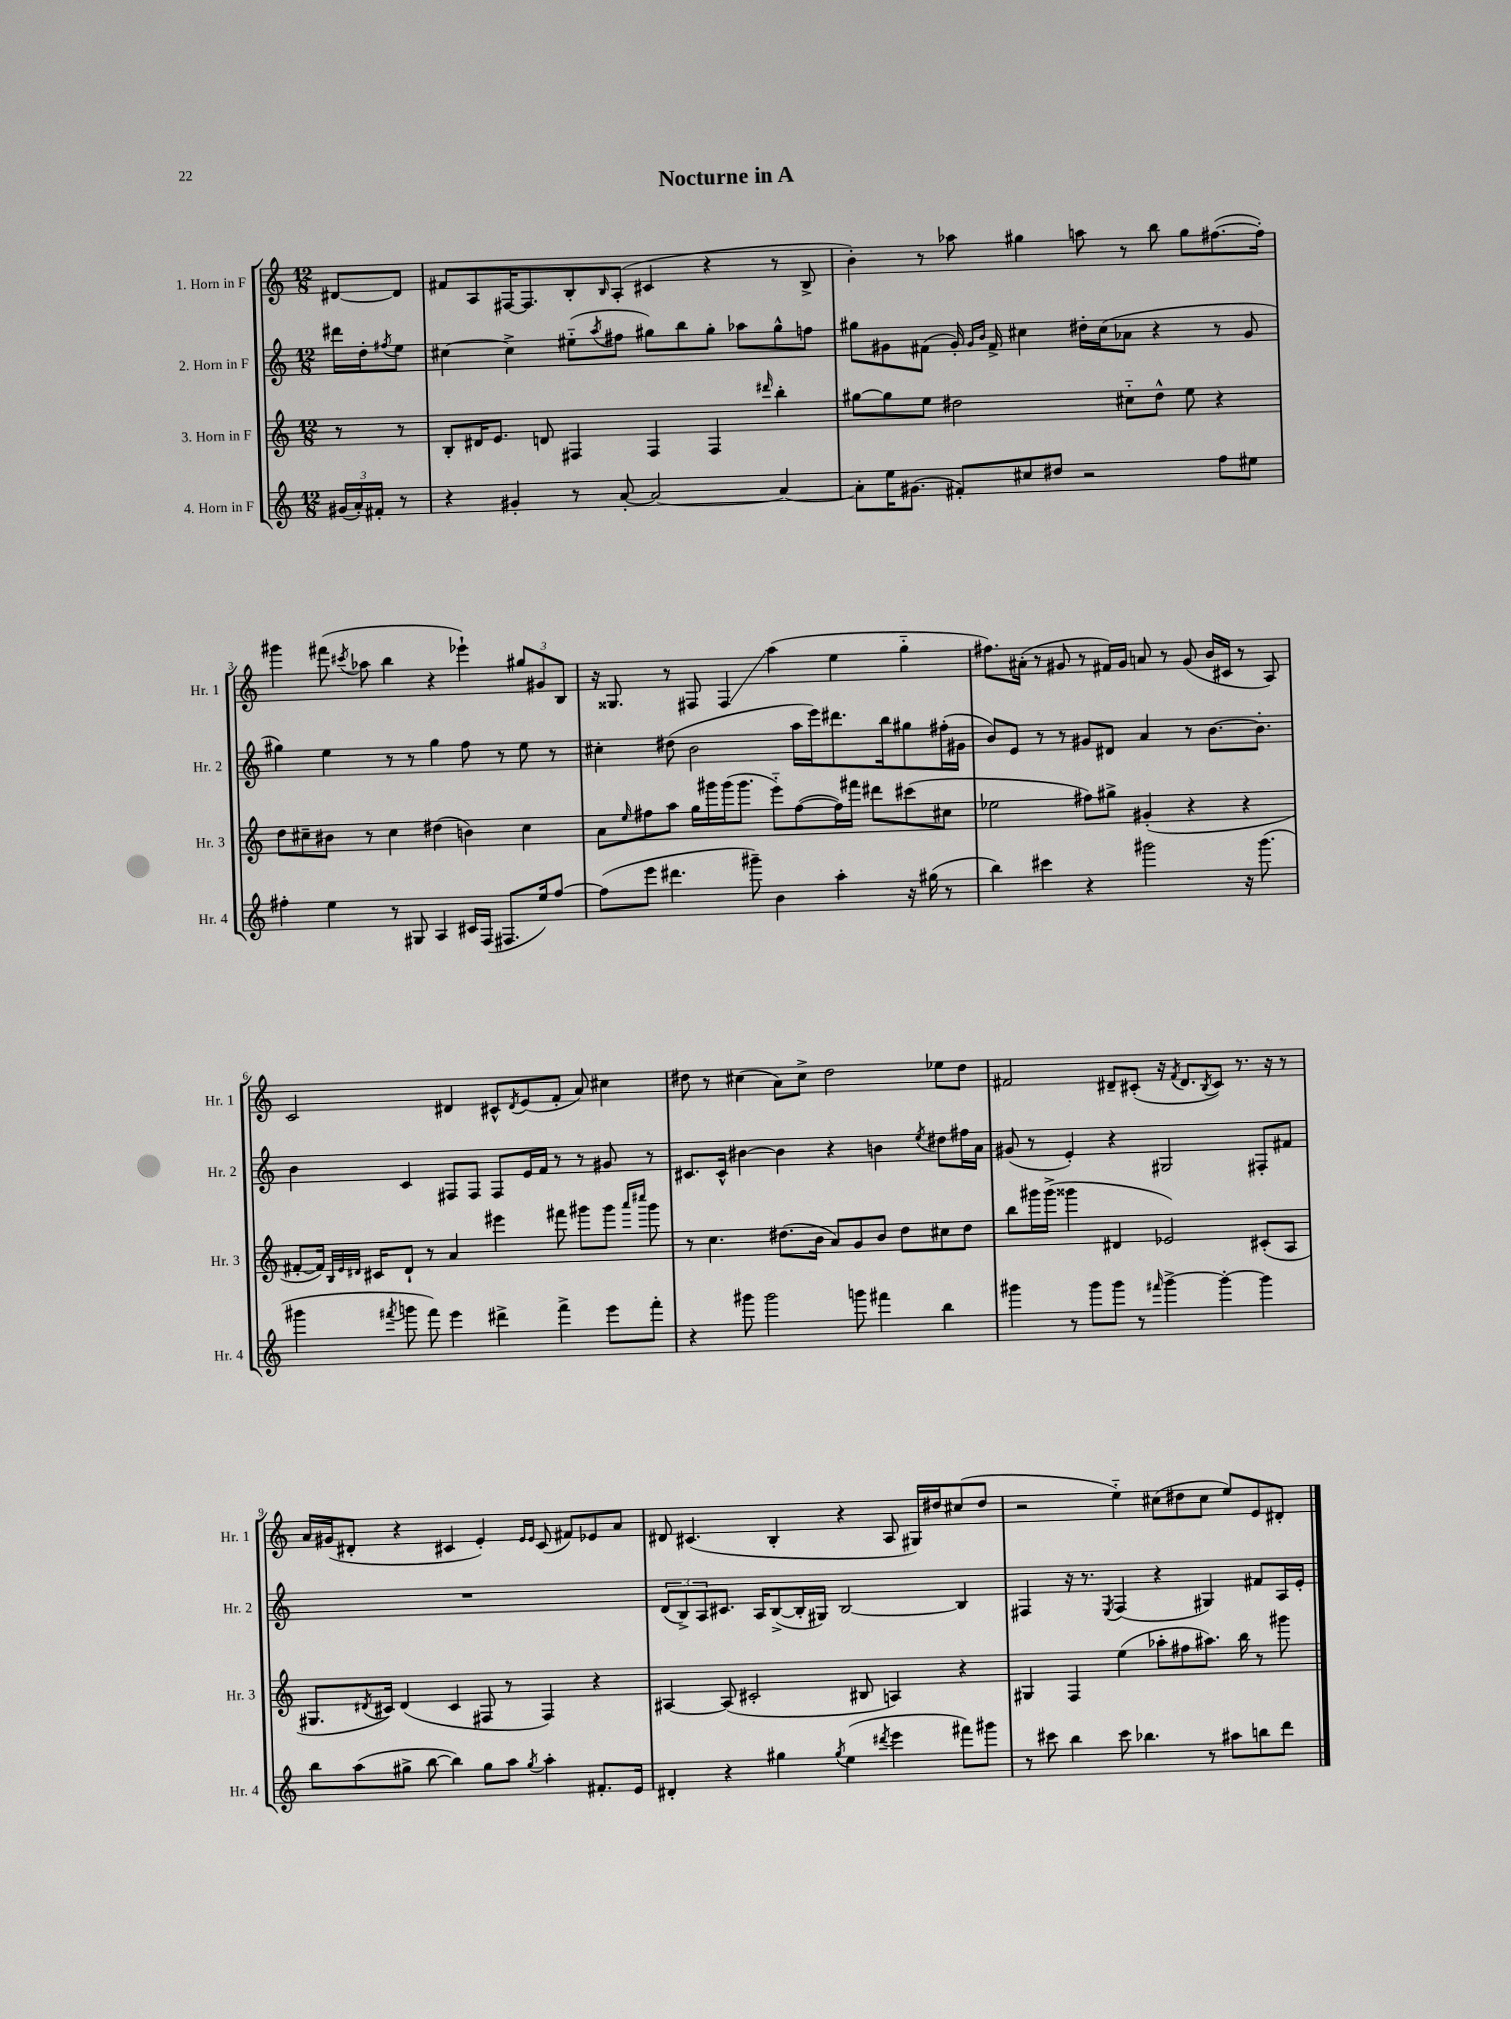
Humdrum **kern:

**kern	**kern	**kern	**kern
*staff4	*staff3	*staff2	*staff1
*clefG2	*clefG2	*clefG2	*clefG2
*k[]	*k[]	*k[]	*k[]
*M12/8	*M12/8	*M12/8	*M12/8
(24g#/LL	8r	16ddd#\LL	[8d#/L
24a'/)	.	.	.
.	.	16dd'\J	.
24f#'/JJ	.	.	.
.	.	8qff#/	.
8r	8r	8ee\J	8d#/]J
=	=	=	=
4r	8B'/L	[4cc#\	8f#/L
.	16d#/K	.	8A/
.	8.e/J	.	.
4g#'/	.	4cc#^\]	[16F#/K
.	.	.	8.F#/]
.	8d/	.	.
8r	4F#/	(8ee#'~\L	8B'/
.	.	8qaa/	16qqB/
[8a'/	.	8ff#\J	(8A'/J
2a/_	4F#/	8gg#\L)	4c#/
.	.	8bb\	.
.	4F#/	8gg#'\J	4r
.	.	8aa-\L	.
.	16qqddd#/	.	.
4a/_	4bb'\	8gg#^^\	8r
.	.	8ff\J	8B^/
=	=	=	=
8a'\]L	[8gg#\L	8gg#\L	4b'\)
16ee\K	8gg#\]	8g#\	.
(8.g#\J	.	.	.
.	8ee\J	(8f#\J	8r
8f#'/L)	2dd#\	16g#'/)	8aa-\
.	.	16qqg#/LL	.
.	.	16qqb/JJ	.
.	.	16f#^/	.
8cc#/	.	4cc#\	4gg#\
8dd#/J	.	.	.
2r	.	16dd#'\LL	8aa\
.	.	(16cc#\J	.
.	8cc#'~\L	8a-\J	8r
.	8dd#^^\J	4r	8bb\
.	8ee\	.	8gg#\L
8ff\L	4r	8r	([8.ff#\
8ee#\J	.	8g#/	.
.	.	.	16ff#'\]Jk)
=	=	=	=
4ff#'\	8dd\L	4gg#\)	4ggg#\
.	8cc#~\	.	.
4ee\	8b#\J	4ee\	(8fff#\
.	.	.	8qccc#/
.	8r	.	8aa-\
8r	4cc#\	8r	4bb\
8G#/	.	8r	.
4A/	(4dd#\	4gg#\	4r
16c#/LL	4b\)	8ff\	4eee-`\)
(16F/JJ	.	.	.
8.F#/L	.	8r	.
.	4cc#\	8ee\	12gg#/L
16ee/k)	.	.	.
.	.	.	12g#/
[8ff#/J	.	8r	.
.	.	.	12B/J
=	=	=	=
(8ff#\]L	8a\L	4cc#'\	16r
.	.	.	8.G##/
.	16qqee/	.	.
8eee\J	8ff#\	.	.
4.ddd#\	8aa\J	(8dd#\	8r
.	16gg\LL	2b\	8F#/
.	16ggg#\	.	.
.	(16ggg#\J	.	4F#/
.	8.ggg#\J	.	.
8ggg#~\)	.	.	.
4b\	8eee'~\L)	.	(4aa\
.	([8ff#\	16aa\LL	.
.	.	16eee\J)	.
4aa'\	16ff#\]L)	8.ddd#\	4ee\
.	16fff#\JJ	.	.
.	8ddd#\L	.	.
.	.	16bb\k	.
16r	(8ccc#\	8gg#\	4gg'~\
(16gg#\	.	.	.
8r	8cc#\J	(16ff#'\L	.
.	.	16g#\JJ	.
=	=	=	=
4bb\)	2ee-\	8b/L)	8.ff#\L)
.	.	8e/J	.
.	.	.	(16a#'\Jk
4ccc#\	.	8r	8r
.	.	8r	8g#/
4r	8ff#\L)	8g#/L	8r
.	8gg#^\J	8d#/J	16f#/LL)
.	.	.	16g#/JJ
2ggg#\	(4g#'/	4a/	8a/
.	.	.	8r
.	4r	8r	(8g#/
.	.	[8.b\L	16b/LL
.	.	.	16c#/JJ
16r	4r	.	8r
(8.ggg#\	.	8.b'\]J	.
.	.	.	8A/)
=	=	=	=
4ggg#\	[8f#'/L	4b\	2c/
.	16f#/]Jk)	.	.
.	32qqB/LLL	.	.
.	32qqe/	.	.
.	32qqd#/JJJ	.	.
.	16c#/LK	.	.
8qfff#/	.	.	.
8ggg\	8d#`/J	4c/	.
8fff#\)	8r	.	.
4eee\	4a/	8F#/L	4d#/
.	.	8F#/J	.
4ddd#^\	4eee#\	8F#/L	8c#^^/L
.	.	.	8qd#/
.	.	16e/L	(8e/
.	.	16f/JJ	.
4fff#^\	8fff#\	8r	8f'/J
.	8ggg#\L	8r	8a/)
8eee\L	8ggg#\J	8g#/	4cc#\
.	16qqaaa/LL	.	.
.	16qqcccc#/JJ	.	.
8fff#'\J	8ggg#\	8r	.
=	=	=	=
4r	8r	8.c#/L	8dd#\
.	4.cc\	.	8r
.	.	16c#^^/Jk	.
8ggg#\	.	[4b#\	(4cc#\
2ggg#\	.	.	.
.	(8.dd#\L	4b#\]	8a\L)
.	.	.	8cc#^\J
.	16b\Jk	.	.
.	8a/L)	4r	2dd#\
8ggg\	8g/	.	.
4fff#\	8b/J	4b\	.
.	8dd#\L	.	.
.	.	8qee/	.
4bb\	8cc#\	8dd#\L	8ee-\L
.	8dd#\J	16ff#\L	8dd#\J
.	.	16a\JJ	.
=	=	=	=
4ggg#\	8bb\L	(8g#/	2f#/
.	16ggg#\L	8r	.
.	(16ggg#^\JJ	.	.
8r	4ggg##\	4e'/)	.
8ggg#\L	.	.	.
8ggg#\J	4d#/	4r	8d#~/L
8r	.	.	(8c#'/J
16qqfff#/	.	.	.
[4ggg#^\	2e-/)	2G#/	16r
.	.	.	8qf#/
.	.	.	8.d#/L
.	.	.	8qB/
4ggg#'\_	.	.	8c#/J)
.	.	.	8.r
4ggg#\]	(8c#'/L	8F#'/L	.
.	.	.	16r
.	8A/J	8f#/J	8r
=	=	=	=
8bb\L	8.G#/L	1.r	16a/LL
.	.	.	(16g#/J
(8aa\	.	.	8d#'/J
.	8qd#/	.	.
.	16c#/Jk)	.	.
8gg#^\J	(4d#/	.	4r
[8bb\	.	.	.
4bb\])	4c#/	.	4c#/
8gg#\L	8F#/	.	4e'/)
8aa\J	8r	.	.
.	.	.	16qqe/LL
8qgg#/	.	.	16qqe/JJ
4aa'\	4F#/)	.	(8c#/
.	.	.	8f#/L)
8.f#'/L	4r	.	8e-/
.	.	.	8a/J
16e/Jk	.	.	.
=	=	=	=
4d#'/	[4A#/	(12d/L	8d#/
.	.	12B^/)	.
.	.	.	(4.c#/
.	.	12A/	.
4r	(8A#/]	8.c#/J	.
.	2c#'/	.	.
.	.	16A/LK	.
4gg#\	.	([8B^/	4B'/
.	.	16B'/]L	.
.	.	16G#/JJ)	.
8qgg#/	.	.	.
(4ee\	.	[2B/	4r
.	8B#/	.	.
8qddd#/	.	.	.
4eee\	4A/)	.	8A/
.	.	.	16G#/LL)
.	.	.	16dd#/J
8fff#\L)	4r	4B/]	(8cc#/
8ggg#\J	.	.	8dd#/J
=	=	=	=
8r	4G#/	4F#/	2r
8ccc#\	.	.	.
4bb\	4F/	16r	.
.	.	8.r	.
.	.	8qE/	.
8ccc#\	(4ee\	(4F#/	4ee'~\)
4.bb-\	.	.	.
.	8aa-'\L	4r	(8cc#\L
.	8ff#\	.	8dd#\
8r	8.aa#\J)	4G#/)	8cc#\J
8aa#\L	.	.	8ee/L)
.	16bb\	.	.
8bb\	8r	8f#/L	8e/
8ddd\J	8ggg#\	16A/L	8d#'/J
.	.	16e'/JJ	.
==	==	==	==
*-	*-	*-	*-
